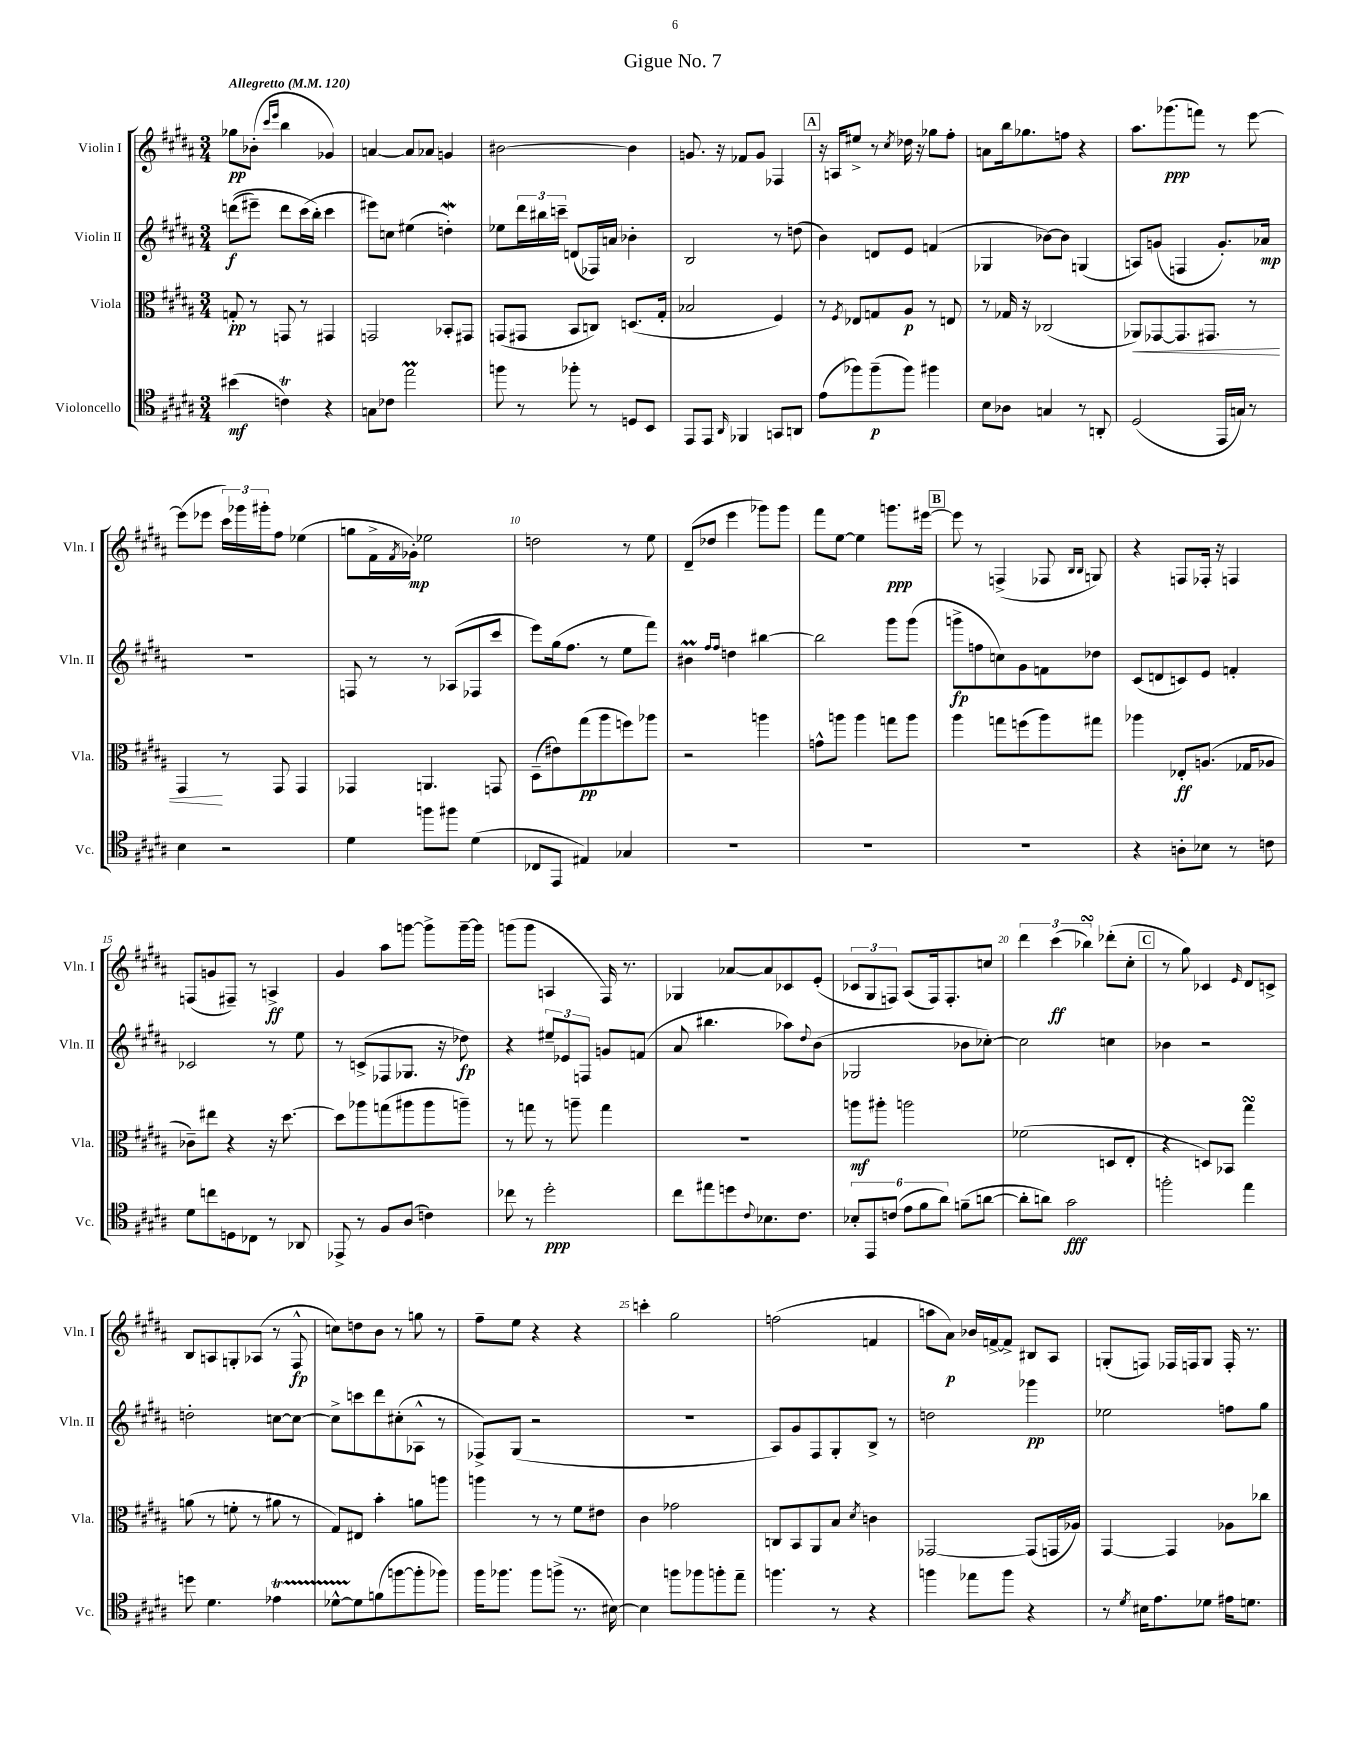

**kern	**dynam	**kern	**dynam	**kern	**dynam	**kern	**dynam
*part4	*part4	*part3	*part3	*part2	*part2	*part1	*part1
*staff4	*staff4	*staff3	*staff3	*staff2	*staff2	*staff1	*staff1
*I"Violoncello	*	*I"Viola	*	*I"Violin II	*	*I"Violin I	*
*I'Vc.	*	*I'Vla.	*	*I'Vln. II	*	*I'Vln. I	*
*clefC4	*	*clefC3	*	*clefG2	*	*clefG2	*
*k[f#c#g#d#a#]	*	*k[f#c#g#d#a#]	*	*k[f#c#g#d#a#]	*	*k[f#c#g#d#a#]	*
*M3/4	*	*M3/4	*	*M3/4	*	*M3/4	*
*MM120	*	*MM120	*	*MM120	*	*MM120	*
=1	=1	=1	=1	=1	=1	=1	=1
!	!	!	!	!	!	!LO:TX:a:B:t=Allegretto	!
(4b#X\	mf	8Gn'/	pp	((8dddn\L	f	8gg-X\L	pp
.	.	8r	.	8eee#X~\J)	.	(8b-X'\J	.
.	.	.	.	.	.	16qqccc#/LL	.
.	.	.	.	.	.	16qqeee/JJ	.
4cnT\)	.	8GGn/	.	8ddd\L	.	4bb\	.
.	.	8r	.	(16ccc#\L	.	.	.
.	.	.	.	16bb'\JJ)	.	.	.
4r	.	4GG#X/	.	4ccc#\	.	4g-X/)	.
=2	=2	=2	=2	=2	=2	=2	=2
8Gn\L	.	2GGn/	.	8eee#X\L)	.	[4an/	.
8c-X\J	.	.	.	8ccn\J	.	.	.
2eeM\	.	.	.	(4ee#X\	.	8a/L]	.
.	.	.	.	.	.	8a-X/J	.
.	.	8BB-X'/L	.	4ddnw'\)	.	4gn/	.
.	.	8GG#X/J	.	.	.	.	.
=3	=3	=3	=3	=3	=3	=3	=3
8ffn\	.	(8GGn/L	.	8ee-X\L	.	[2b#X\	.
8r	.	8GG#X/J	.	24ddd#\L	.	.	.
.	.	.	.	24bb#X\	.	.	.
.	.	.	.	24cccn~\JJ	.	.	.
8ff-X'\	.	8BB/L	.	(8dn/L	.	.	.
8r	.	8Cn/J)	.	16F-X/L)	.	.	.
.	.	.	.	16an/JJ	.	.	.
8Dn/L	.	(8.Dn/L	.	4b-X'\	.	4b#\]	.
8BB/J	.	.	.	.	.	.	.
.	.	16G#'/Jk	.	.	.	.	.
=4	=4	=4	=4	=4	=4	=4	=4
8EE/L	.	2B-X/	.	2B/	.	8.gn/	.
8EE/J	.	.	.	.	.	.	.
.	.	.	.	.	.	16r	.
16qqAA#/	.	.	.	.	.	.	.
4FF-X/	.	.	.	.	.	8f-X/L	.
.	.	.	.	.	.	8g/J	.
8GGn/L	.	4F#/)	.	8r	.	4F-X/	.
8AAn/J	.	.	.	(8ddn\	.	.	.
!!LO:REH:place=s1:t=A
=5	=5	=5	=5	=5	=5	=5	=5
(8e\L	.	8r	.	4b\)	.	16r	.
.	.	.	.	.	.	16An/KL	.
.	.	8qF#/	.	.	.	.	.
8ff-X\)	.	8E-X/L	.	.	.	8ee#X^/J	.
(8ff-~\	p	8Gn/	.	8dn/L	.	8r	.
.	.	.	.	.	.	8qcc#/	.
8ff-\J)	.	8A#/J	p	8e/J	.	16dd-X\	.
.	.	.	.	.	.	16r	.
4ff#X\	.	8r	.	(4fn/	.	8gg-X\L	.
.	.	8En/	.	.	.	8ff#'\J	.
=6	=6	=6	=6	=6	=6	=6	=6
8B\L	.	8r	.	4G-X/	.	8an\L	.
8A-X\J	.	16G-X/	.	.	.	16bb\k	.
.	.	16r	.	.	.	8.gg-X\	.
4Gn/	.	(2C-X/	.	[8b-X\L)	.	.	.
.	.	.	.	8b-\J]	.	8ffn\J	.
8r	.	.	.	(4Gn/	.	4r	.
8AAn'/	.	.	.	.	.	.	.
=7	=7	=7	=7	=7	=7	=7	=7
!	!	!	!LO:HP:b	!	!	!	!
(2D#/	.	8AA-X/L)	<	8An/L)	.	8.aa#\L	.
.	.	[8GG-X/	.	(8gn/J	.	.	.
.	.	.	.	.	.	(8.ggg-X\	ppp
.	.	8.GG-/]	.	4Fn/	.	.	.
.	.	.	.	.	.	8fffn\J)	.
.	.	8.GG#X/J	.	.	.	.	.
16EE/LL	.	.	.	8.g'/L)	.	8r	.
16Gn/JJ)	.	.	.	.	.	.	.
8r	.	8r	.	.	.	[8eee\	.
.	.	.	.	16a-X/Jk	mp	.	.
!!LO:LB:g=z
=8	=8	=8	=8	=8	=8	=8	=8
4B\	.	4GG#/	.	2.r	.	(8eee\L]	.
.	.	.	.	.	.	8eee-X\J	.
2r	.	8r	[	.	.	24ccc#\LL)	.
.	.	.	.	.	.	24ggg-X\	.
.	.	.	.	.	.	24ggg#X'\J	.
.	.	8GG#/	.	.	.	8ff#\J	.
.	.	4GG#/	.	.	.	(4ee-X\	.
=9	=9	=9	=9	=9	=9	=9	=9
4d#\	.	4GG-X/	.	8Fn/	.	8ggn\L	.
.	.	.	.	8r	.	16f#^\L	.
.	.	.	.	.	.	8qf#/	.
.	.	.	.	.	.	16g-X'\JJ)	mp
8ffn\L	.	4.AAn/	.	8r	.	2ee-X\	.
8ff#X\J	.	.	.	(8A-X/L	.	.	.
(4d#\	.	.	.	8F-X/	.	.	.
.	.	8GGn/	.	8ccc#/J	.	.	.
=10	=10	=10	=10	=10	=10	=10	=10
8C-X/L	.	(8D#~\L	.	8eee\L)	.	2ddn\	.
8EE/J	.	8e#X\)	.	(16gg#\k	.	.	.
.	.	.	.	8.ff#\J	.	.	.
4E#X/)	.	(8gg#\	pp	.	.	.	.
.	.	8aa#\	.	8r	.	.	.
4G-X/	.	8ffn\)	.	8ee\L	.	8r	.
.	.	8aa-X\J	.	8fff#\J)	.	8ee\	.
=11	=11	=11	=11	=11	=11	=11	=11
2.r	.	2r	.	4b#Xm\	.	(8d#~/L	.
.	.	.	.	.	.	8dd-X/J	.
.	.	.	.	16qqff#/LL	.	.	.
.	.	.	.	16qqff#/JJ	.	.	.
.	.	.	.	4ddn\	.	4eee\	.
.	.	4aan\	.	[4bb#X\	.	8ggg-X\L)	.
.	.	.	.	.	.	8ggg-\J	.
=12	=12	=12	=12	=12	=12	=12	=12
2.r	.	8gn^^\L	.	2bb#\]	.	8fff#\L	.
.	.	8aan\J	.	.	.	[8ee\J	.
.	.	4aa\	.	.	.	4ee\]	.
.	.	8ggn\L	.	8ggg#\L	.	8.gggn\L	ppp
.	.	8aa\J	.	(8ggg#\J	.	.	.
.	.	.	.	.	.	[16eee#X\Jk	.
!!LO:REH:place=s1:t=B
=13	=13	=13	=13	=13	=13	=13	=13
2.r	.	4aa#\	.	8gggn^\L	fp	8eee#\]	.
.	.	.	.	8ffn\	.	8r	.
.	.	8ggn\L	.	8ccn\)	.	(4Fn^/	.
.	.	(8ffn\	.	8g#\	.	.	.
.	.	8aa#\)	.	8fn\	.	8F-X/	.
.	.	.	.	.	.	16qqB/LL	.
.	.	.	.	.	.	16qqB/JJ	.
.	.	8gg#X\J	.	8dd-X\J	.	8Gn/)	.
=14	=14	=14	=14	=14	=14	=14	=14
4r	.	4aa-X\	.	(8c#/L	.	4r	.
.	.	.	.	8dn/	.	.	.
8An'\L	.	8E-X'/L	ff	8cn/)	.	8Fn/L	.
8B-X\J	.	(8.An/J	.	8e/J	.	16F-X'/Jk	.
.	.	.	.	.	.	16r	.
8r	.	.	.	4fn'/	.	4Fn/	.
.	.	16G-X/KL	.	.	.	.	.
8cn\	.	8A-X/J	.	.	.	.	.
!!LO:LB:g=z
=15	=15	=15	=15	=15	=15	=15	=15
8d#\L	.	8c-X~\L)	.	2c-X/	.	(8Fn/L	.
8ccn\	.	8ee#X\J	.	.	.	8gn/	.
8Dn\	.	4r	.	.	.	8F#X~/J)	.
8C-X\J	.	.	.	.	.	8r	.
8r	.	16r	.	8r	.	4An^/	ff
.	.	[8.dd#\	.	.	.	.	.
8AA-X/	.	.	.	8ee\	.	.	.
=16	=16	=16	=16	=16	=16	=16	=16
8EE-X^/	.	8dd#\L]	.	8r	.	4g#/	.
8r	.	8aa-X\	.	(8cn^/L	.	.	.
8F#/L	.	(8ggn\	.	8F-X/	.	8aa#\L	.
(8A#/J	.	8aa#X\	.	8.G-X/J	.	[8gggn\J	.
4cn\)	.	8aa#\	.	.	.	8ggg^\L]	.
.	.	.	.	16r	.	.	.
.	.	8aan~\J)	.	8dd-X\)	fp	[16ggg~\L	.
.	.	.	.	.	.	16ggg\JJ]	.
=17	=17	=17	=17	=17	=17	=17	=17
8cc-X\	.	8r	.	4r	.	(8gggn\L	.
8r	.	8ggn\	.	.	.	8ggg\J	.
2dd#'\	ppp	8r	.	12ee#X~/L	.	4An/	.
.	.	.	.	12e-X/	.	.	.
.	.	8aan~\	.	.	.	.	.
.	.	.	.	12Fn/J	.	.	.
.	.	4gg\	.	8gn/L	.	16F#/)	.
.	.	.	.	.	.	8.r	.
.	.	.	.	(8fn/J	.	.	.
=18	=18	=18	=18	=18	=18	=18	=18
8cc#\L	.	2.r	.	8a#/	.	4G-X/	.
8ee#X\	.	.	.	4.bb#X\	.	.	.
8ddn\	.	.	.	.	.	[8a-X/L	.
8qqc#/	.	.	.	.	.	.	.
8.B-X\	.	.	.	.	.	8a-/]	.
.	.	.	.	8aa-X\L)	.	8c-X/	.
8.c#\J	.	.	.	.	.	.	.
.	.	.	.	8qqdd#/	.	.	.
.	.	.	.	(8b\J	.	(8e'/J	.
=19	=19	=19	=19	=19	=19	=19	=19
12B-X'/L	.	8aan\L	mf	2G-X/	.	12c-X/L	.
12EE/	.	.	.	.	.	12G#/	.
.	.	8aa#X'\J	.	.	.	.	.
(12cn/J	.	.	.	.	.	12Fn/J)	.
12e\L	.	2aan\	.	.	.	(8A#/L	.
12f#\	.	.	.	.	.	.	.
.	.	.	.	.	.	16F/k)	.
12a#\J)	.	.	.	.	.	.	.
.	.	.	.	.	.	8.F'/	.
(8fn~\L	.	.	.	8b-X\L	.	.	.
[8an\J	.	.	.	[8cc-X'\J)	.	8ccn/J	.
=20	=20	=20	=20	=20	=20	=20	=20
8a'\L]	.	(2f-X\	.	2cc-\]	.	6ddd#\	.
8an\J)	.	.	.	.	.	.	.
.	.	.	.	.	.	(6ccc#\	ff
2g#\	fff	.	.	.	.	.	.
.	.	.	.	.	.	6bb-XsSSs\)	.
.	.	8Dn/L	.	4ccn\	.	(8ddd-X'\L	.
.	.	8E'/J	.	.	.	8cc#'\J	.
!!LO:REH:place=s1:t=C
=21	=21	=21	=21	=21	=21	=21	=21
2ffn'\	.	4r	.	4b-X\	.	8r	.
.	.	.	.	.	.	8gg#\)	.
.	.	8Dn/L)	.	2r	.	4c-X/	.
.	.	8BB-X/J	.	.	.	.	.
.	.	.	.	.	.	16qqe/	.
4ee\	.	4gg#sSSS\	.	.	.	8d#/L	.
.	.	.	.	.	.	8cn^/J	.
!!LO:LB:g=z
=22	=22	=22	=22	=22	=22	=22	=22
8ddn\	.	(8an\	.	2ddn'\	.	8B/L	.
4.d#\	.	8r	.	.	.	8An/	.
.	.	8fn'\	.	.	.	8Gn'/	.
.	.	8r	.	.	.	(8A-X/J	.
4e-XT\	.	8a#X\	.	[8ccn\L	.	8r	.
.	.	8r	.	8cc\J_	.	8F#^^/	fp
=23	=23	=23	=23	=23	=23	=23	=23
[8d-XTTT^^\L	.	8G#/L)	.	8cc^\L]	.	8ccn\L)	.
8d-\]	.	8E#X/J	.	8cccn\	.	8ddn\	.
(8fn\	.	4b'\	.	8ddd#\	.	8b\J	.
[8ffn\	.	.	.	(8cc#X'\	.	8r	.
8ff'\]	.	8an\L	.	8A-X^^\J	.	8ggn\	.
8ff-X\J)	.	8aan\J	.	8r	.	8r	.
=24	=24	=24	=24	=24	=24	=24	=24
16ff#\KL	.	4aan\	.	8F-X^/L)	.	8ff#~\L	.
8.ff-X\J	.	.	.	.	.	.	.
.	.	.	.	(8G#/J	.	8ee\J	.
8ff-\L	.	8r	.	2r	.	4r	.
(8ffn^\J	.	8r	.	.	.	.	.
8.r	.	8f#\L	.	.	.	4r	.
.	.	8e#X\J	.	.	.	.	.
[16B#X\)	.	.	.	.	.	.	.
=25	=25	=25	=25	=25	=25	=25	=25
4B#\]	.	4c#\	.	2.r	.	4cccn'\	.
8ffn\L	.	2g-X\	.	.	.	2gg#\	.
8ff-X\	.	.	.	.	.	.	.
8ffn'\	.	.	.	.	.	.	.
8ee~\J	.	.	.	.	.	.	.
=26	=26	=26	=26	=26	=26	=26	=26
4.ffn\	.	8Cn/L	.	8A#/L)	.	(2ffn\	.
.	.	8BB/	.	8g#/	.	.	.
.	.	8AA#/	.	8F#/	.	.	.
8r	.	8B/J	.	8G#'/	.	.	.
.	.	8qd#/	.	.	.	.	.
4r	.	4cn\	.	8B^/J	.	4fn/	.
.	.	.	.	8r	.	.	.
=27	=27	=27	=27	=27	=27	=27	=27
4ffn\	.	[2GG-X/	.	2ddn\	.	8aan\L	.
.	.	.	.	.	.	8a#\J)	p
8ee-X\L	.	.	.	.	.	16b-X/LL	.
.	.	.	.	.	.	[16fn^/J	.
8ff\J	.	.	.	.	.	8f^/J]	.
4r	.	(8GG-/L]	.	4ggg-X\	pp	8B#X/L	.
.	.	16GGn/L	.	.	.	8A#/J	.
.	.	16A-X/JJ)	.	.	.	.	.
=28	=28	=28	=28	=28	=28	=28	=28
8r	.	[4GG#/	.	2ee-X\	.	(8Gn'/L	.
8qd#/	.	.	.	.	.	.	.
16B#X\KL	.	.	.	.	.	8Fn/J)	.
8.e\	.	.	.	.	.	.	.
.	.	4GG#/]	.	.	.	16F-X/LL	.
.	.	.	.	.	.	16Fn/J	.
8d-X\J	.	.	.	.	.	8G/J	.
16e#X\KL	.	8A-X\L	.	8ffn\L	.	16F'/	.
8.dn\J	.	.	.	.	.	8.r	.
.	.	8cc-X\J	.	8gg#\J	.	.	.
==	==	==	==	==	==	==	==
*-	*-	*-	*-	*-	*-	*-	*-
